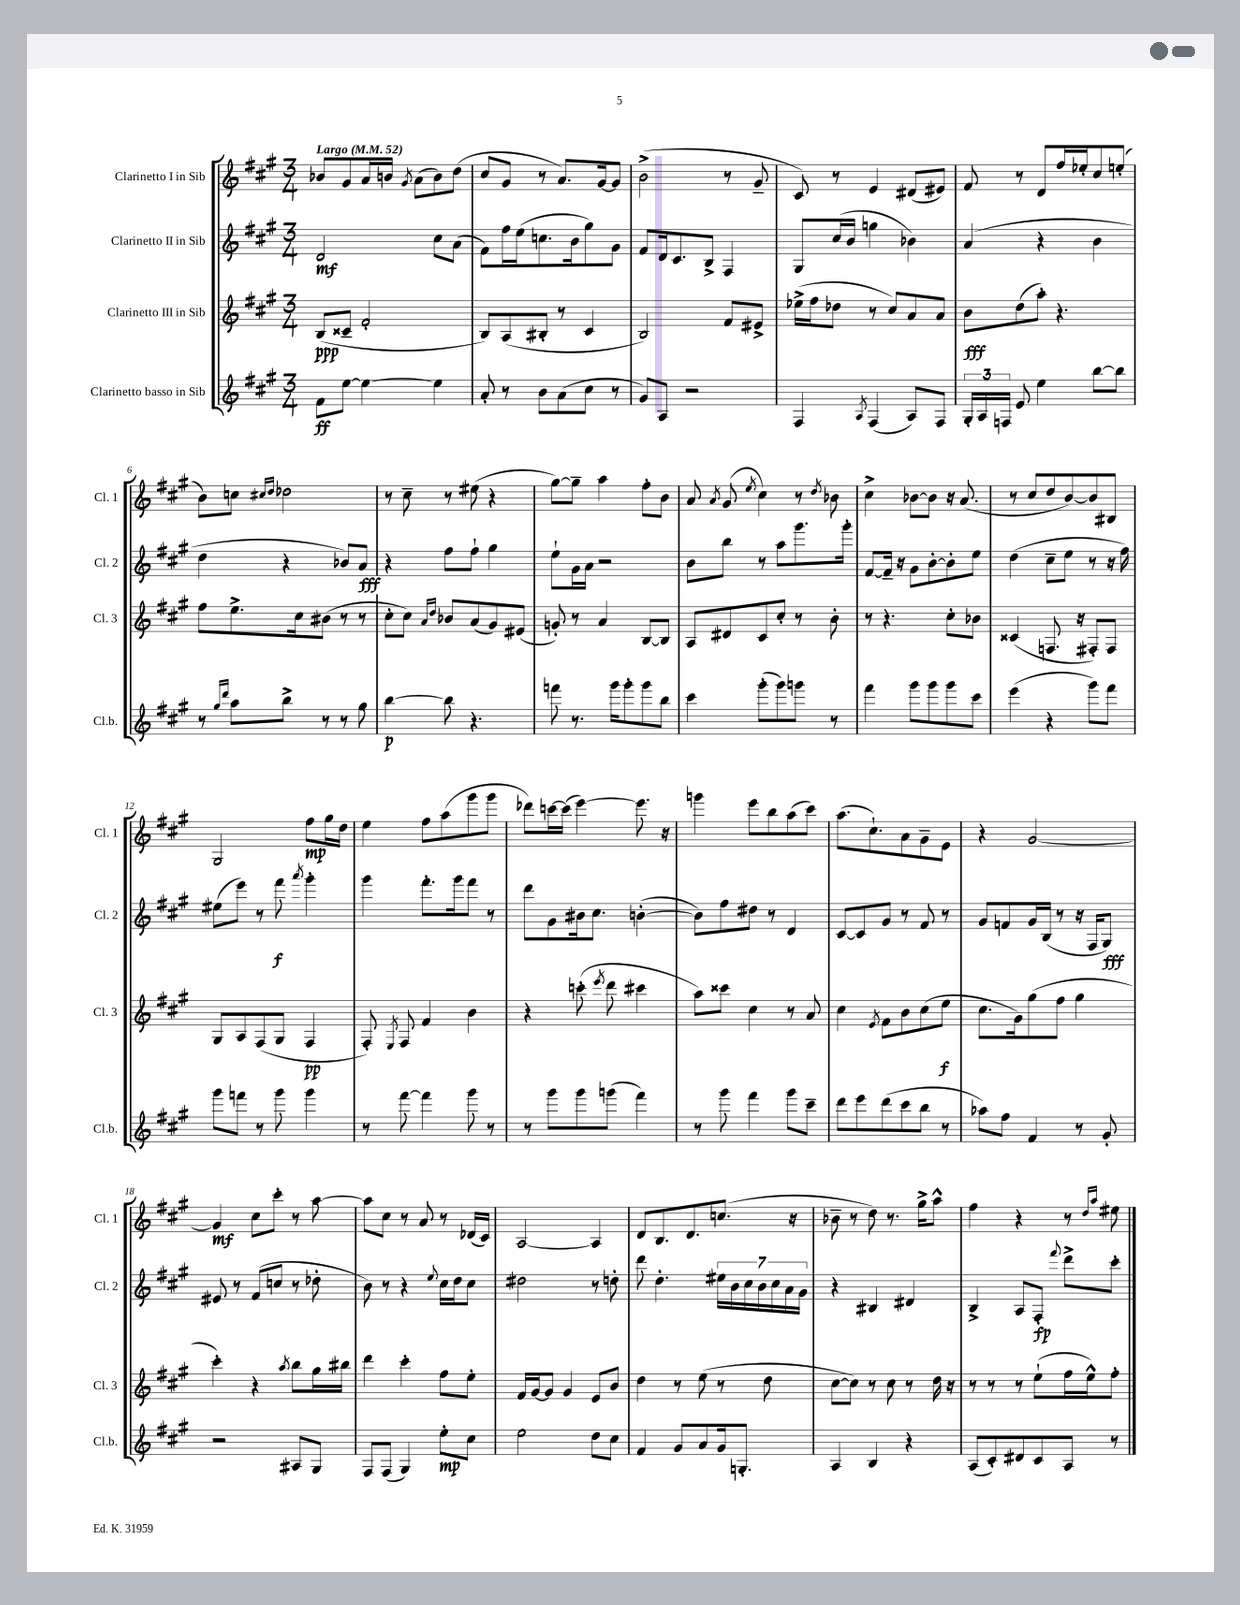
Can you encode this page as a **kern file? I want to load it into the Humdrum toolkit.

**kern	**kern	**kern	**kern
*staff4	*staff3	*staff2	*staff1
*clefG2	*clefG2	*clefG2	*clefG2
*k[f#c#g#]	*k[f#c#g#]	*k[f#c#g#]	*k[f#c#g#]
*M3/4	*M3/4	*M3/4	*M3/4
*MM52	*MM52	*MM52	*MM52
8f#\L	(8B/L	2d/	8b-/L
[8ee\J	8c##~/J	.	8g#/
4ee\_	2f#'/	.	16a/L
.	.	.	16b/JJ
.	.	.	8qg#/
.	.	.	(8a\L
4ee\]	.	8cc#\L	8b\)
.	.	(8a\J	(8dd\J
=	=	=	=
8a'/	8B/L)	8f#\L)	8cc#/L
8r	(8A/	16ff#\L	8g#/J
.	.	(16ee\J	.
8b\L	8B#'/J	8.cc\	8r
(8a\	8r	.	8.a/L)
.	.	16b\k	.
8cc#\J	4c#/	8gg#\)	.
.	.	.	[16g#/k
8r	.	8g#\J	8g#/]J
=	=	=	=
8g#/L)	2B/)	8f#/L	(2b^\
8A/J	.	16d/k	.
.	.	8.c#/	.
2r	.	.	.
.	.	8B^/J	.
.	8f#/L	4F#/	8r
.	8e#^/J	.	8g#~/
=	=	=	=
4F#/	(16ee-^\LL	8G#/L	8c#/)
.	16ff#\J	.	.
.	8dd-\J	(16cc#/L	8r
.	.	16b/JJ	.
8qA/	.	.	.
(4F#/	8r	4gg\	4e/
.	8cc#/L)	.	.
8A/L)	8a/	4b-\)	(8d#/L
8F#/J	8a/J	.	8e#/J)
=	=	=	=
24G#'/LL	8b\L	(4a/	8f#/
24A/	.	.	.
24F/JJ	.	.	.
8e/	(8dd\	.	8r
4ee\	8aa'\J)	4r	8d/L
.	4.r	.	16ff#/L
.	.	.	16ee-'/J
[8bb\L	.	4b\	8cc#/
8bb\]J	.	.	(8ee'/J
=	=	=	=
8r	8ff#\L	4dd\	8b\L)
16qqgg#/LL	.	.	.
16qqddd/JJ	.	.	.
8aa\L	8.ee^\	.	8cc\J
.	.	.	16qqcc#/LL
.	.	.	16qqdd/JJ
8bb^\J	.	4r	2dd-\
.	16cc#\k	.	.
8r	(8b#\J	.	.
8r	8r	8b-/L)	.
8gg#\	8r	8a/J	.
=	=	=	=
[4bb\	8cc#'\L	4r	8r
.	8cc#\J)	.	8cc#~\
.	16qqa/LL	.	.
.	16qqdd/JJ	.	.
8bb\]	8b-/L	8ff#\L	8r
4.r	(8a/	8ff#`\J	(8ee#\
.	8g#/)	4gg#\	4r
.	(8e#/J	.	.
=	=	=	=
8fff\	8g'/)	8ee`\L	[8gg#\L)
8.r	8r	16g#\L	8gg#~\]J
.	.	16a\JJ	.
.	4a/	2r	4aa\
16ggg#\LK	.	.	.
8ggg#'\	.	.	.
8ggg#\	[8B/L	.	8ff#'\L
8bb\J	8B/]J	.	8b\J
=	=	=	=
4ccc#\	8A/L	8b\L	8a/
.	.	.	8qa/
.	8d#/	8bb\J	(8g#/
.	.	.	8qee/
(8ggg#'\L	8c#/	8r	4cc#\)
8ggg#\)	8cc#'/J	8aa\L	.
8ggg\J	8r	8.ggg#\	8r
.	.	.	8qdd/
8r	8b'\	.	8b-\
.	.	16ggg#'\Jk	.
=	=	=	=
4fff#\	8r	[8f#/L	4cc#^\
.	4.r	16f#~/]Jk	.
.	.	16r	.
8ggg#\L	.	8g#\L	[8b-\L
8ggg#\	.	[8b'\	8b-\]J
8ggg#\	8cc#'\L	8b'\]	16r
.	.	.	(8.a/
8ccc#\J	8b-\J	8ee\J	.
=	=	=	=
(4eee\	(4c##/	(4dd\	8r
.	.	.	8cc#/L
4r	8.F/	8cc#~\L	8dd/
.	.	8ee\J	[8b/)
.	16r	.	.
8ggg#\L)	8F#'/L)	8r	8b/]
8fff#\J	8F#/J	16r	8B#/J
.	.	16ff#\)	.
=	=	=	=
8ggg#\L	8G#/L	(8ee#\L	2G#/
8fff\J	8A/	8eee\J)	.
8r	(8F#/	8r	.
8ggg#\	8G#/J	8fff#\	.
.	.	8qaaa/	.
4ggg#\	4F#/	4ggg#'\	8ff#\L
.	.	.	16gg#\L
.	.	.	16dd\JJ
=	=	=	=
8r	8F#'/)	4ggg#\	4ee\
.	8qE/	.	.
[8fff#\	8F#/	.	.
4fff#\]	4f#/	8.fff#'\L	8ff#\L
.	.	.	(8aa\
.	.	16ggg#\k	.
8ggg#\	4b\	8fff#\J	8ggg#\
8r	.	8r	8ggg#\J
=	=	=	=
8r	4r	8ddd\L	8ddd-\L)
8ggg#\L	.	8g#\	[16ccc\L
.	.	.	(16ccc\]JJ
8ggg#\	(8ccc'\	16b#\k	[4eee\)
.	.	8.cc#\J	.
.	8qeee/	.	.
(8ggg\J	8ddd\	.	.
4fff#\)	4ccc#\	([4b'\	8.eee\]
.	.	.	16r
=	=	=	=
8r	8aa\L)	8b\]L)	4ggg\
8ggg#\	8ccc##\J	8ff#\	.
4fff#\	4cc#\	8dd#\J	8eee\L
.	.	8r	8bb\
8ggg#\L	8r	4d/	(8aa\
8ccc#~\J	8a/	.	8ccc#\J)
=	=	=	=
8ddd\L	4cc#\	[8c#/L	(8.aa\L
8eee\	.	8c#/]	.
.	.	.	8.cc#`\)
.	8qe/	.	.
(8ddd\	8f#\L	8g#/J	.
8ccc#\	8b\	8r	8a\
8bb\J	(8cc#\	8f#/	8g#~\
8r	8ee\J	8r	8e\J
=	=	=	=
8aa-\L)	8.cc#\L	8g#/L	4r
8ff#\J	.	8f/	.
.	16g#\k)	.	.
4f#/	(8gg#\	16g#/L	[2g#/
.	.	(16B/JJ	.
.	8ff#\J	8r	.
8r	4gg#\	16r	.
.	.	16F#/LK	.
8g#'/	.	8G#/J)	.
=	=	=	=
2r	4ccc#'\)	8e#/	4g#/]
.	.	8r	.
.	4r	(8f#/L	8cc#\L
.	.	8cc/J	8ccc#'\J
.	8qaa/	.	.
8A#/L	8bb\L	8r	8r
8G#/J	16gg#\L	8dd-'\	[8aa\
.	16bb#\JJ	.	.
=	=	=	=
8F#/L	4ddd\	8b\)	8aa\]L
(8F#/J	.	8r	8cc#\J
4G#/)	4ccc#'\	4r	8r
.	.	.	8a/
.	.	8qqee/	.
8ee'\L	8ff#\L	16cc#\LL	8r
.	.	16dd\J	.
8cc#\J	8ee'\J	8cc#\J	(16d-/LL
.	.	.	16c#/JJ)
=	=	=	=
2ee\	16f#/LL	2dd#\	[2A/
.	[16g#/J	.	.
.	8g#/]J	.	.
.	4g#/	.	.
8dd\L	8e/L	8r	4A/]
8cc#\J	8b/J	8dd'\	.
=	=	=	=
4f#/	4dd\	8ddd\	8d/L
.	.	4.dd'\	8.B/
8g#/L	8r	.	.
.	.	.	8.d/
8a/	(8ee\	.	.
16g#/k	8r	28ee#\LL	(8.cc/J
.	.	28b\	.
8.G'/J	.	.	.
.	.	28cc#\	.
.	.	28b\	.
.	8dd\	.	.
.	.	28cc#\	.
.	.	28a\	.
.	.	.	16r
.	.	28g#\JJ	.
=	=	=	=
4A/	[8cc#\L	4r	8b-~\
.	8cc#\]J)	.	8r
4B/	8r	4B#/	8dd\)
.	8cc#\	.	8.r
4r	8r	4d#/	.
.	.	.	16gg#^\LK
.	16dd\	.	8aa^^\J
.	16r	.	.
=	=	=	=
(8A/L	8r	4B^/	4ff#\
8c#'/)	8r	.	.
8d#/	8r	8A/L	4r
8c#/	(8ee`\L	8F#'/J	.
.	.	8qqfff#/	.
8A/J	16ff#\L	8ddd^\L	8r
.	16ee^^\J)	.	.
.	.	.	16qqdd/LL
.	.	.	16qqaa/JJ
8r	8ff#'\J	8ccc#'\J	8ee#\
==	==	==	==
*-	*-	*-	*-
